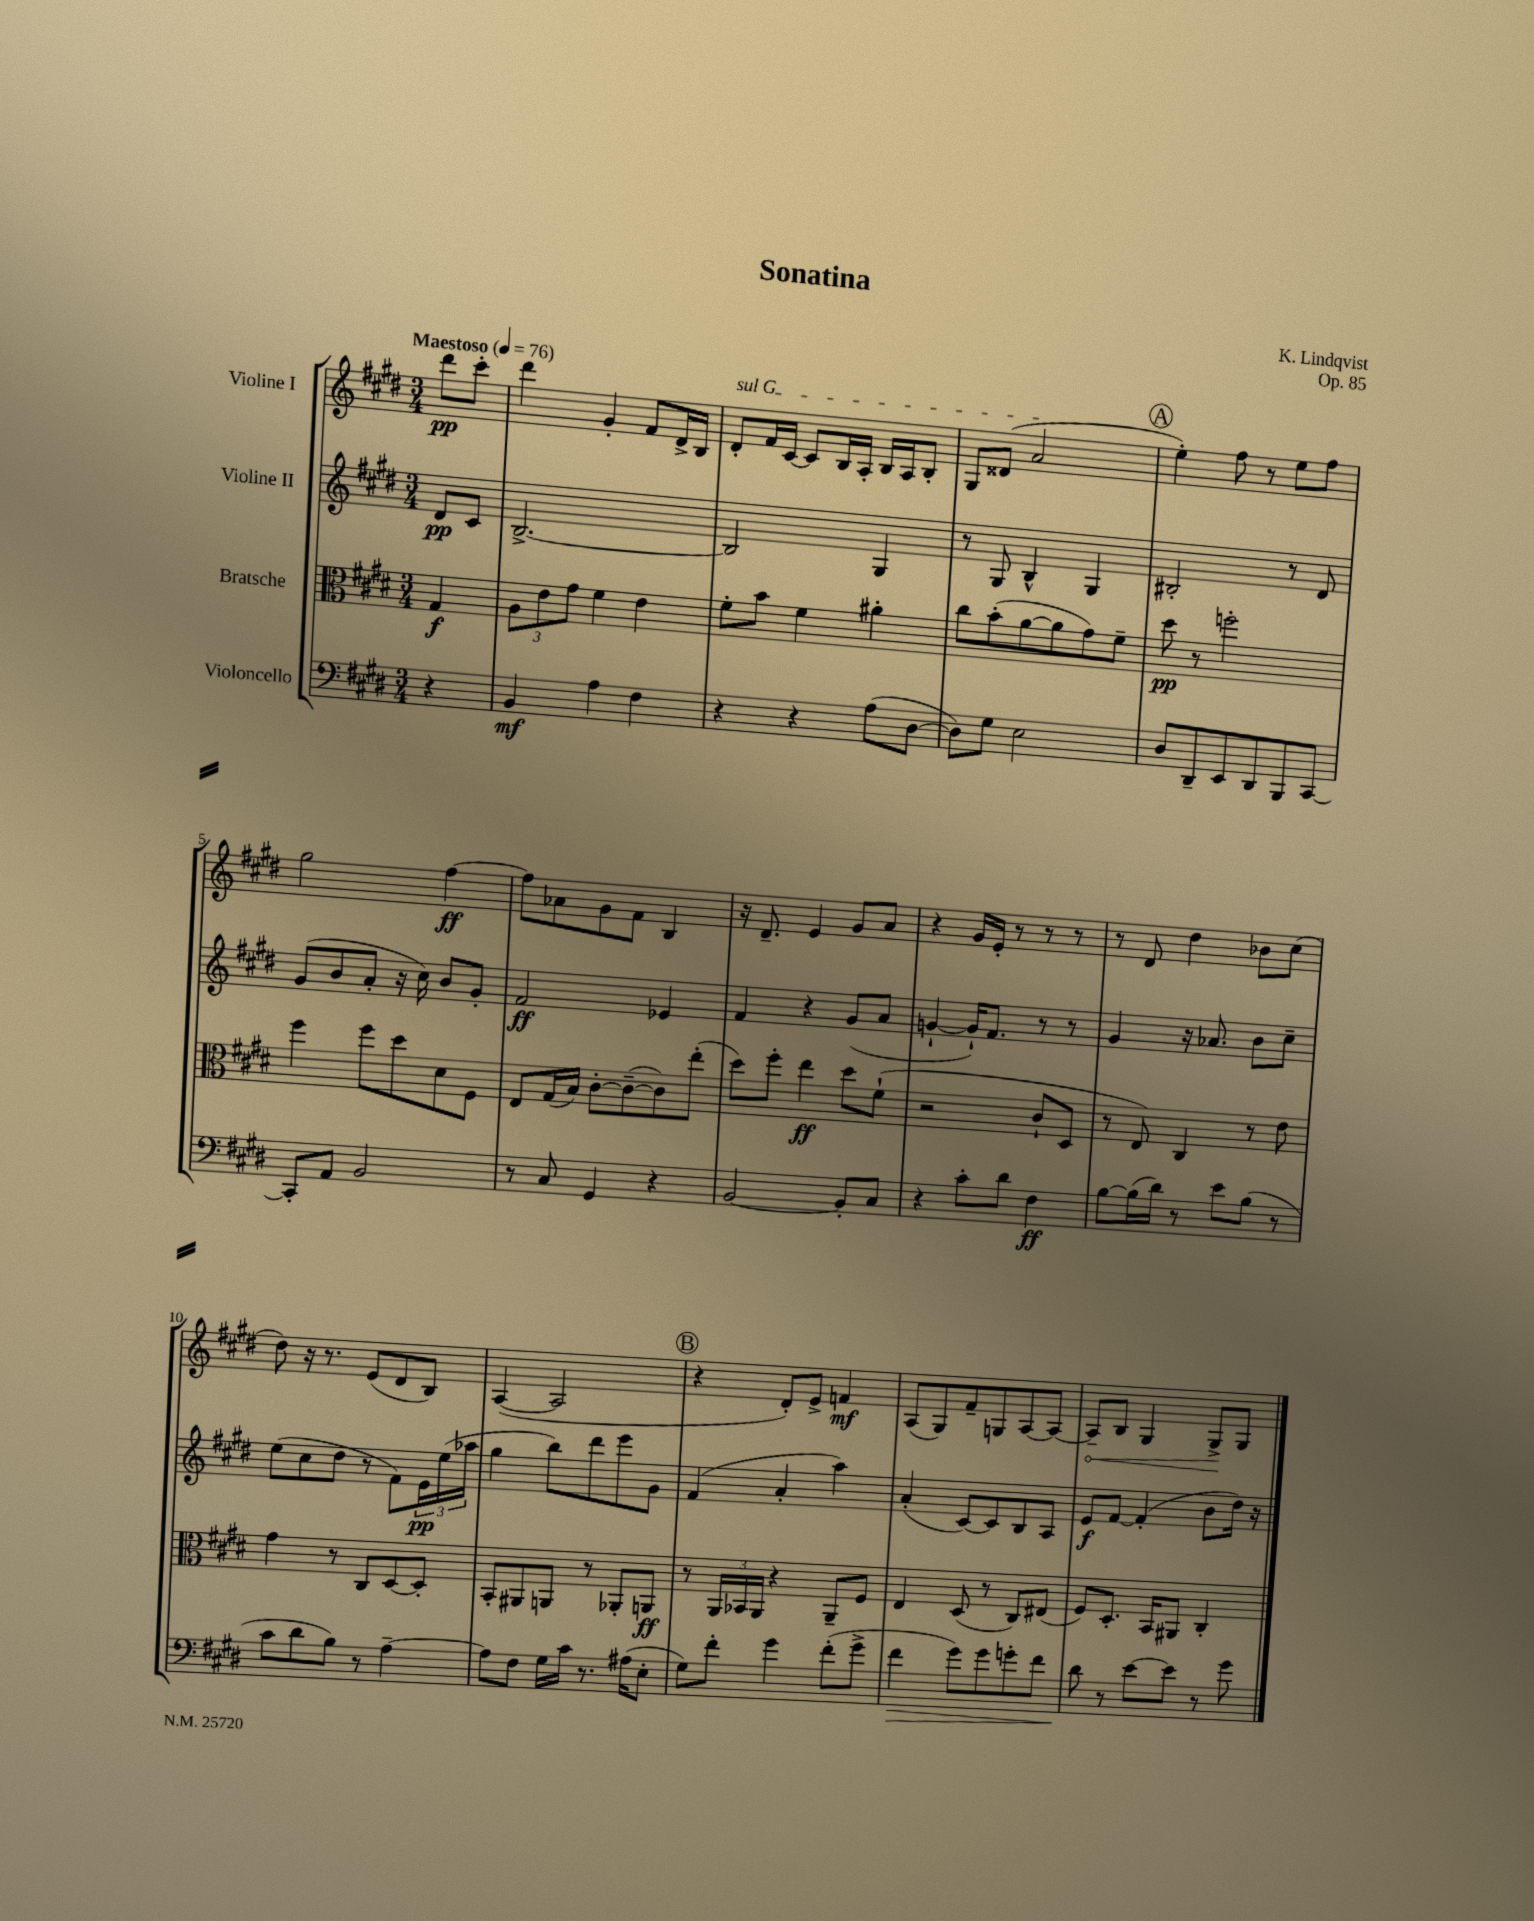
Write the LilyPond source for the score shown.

\header { title = "Sonatina" composer = "K. Lindqvist" opus = "Op. 85" }
<<
\new StaffGroup <<
\new Staff = "s0" \with { instrumentName = "Violine I" } {
    \clef treble \key e \major \numericTimeSignature \time 3/4 \partial 4 \tempo "Maestoso" 4 = 76
    dis'''8\pp cis'''8-. |
    dis'''4 gis'4-. fis'8 dis'16-> b16 |
    \once \override TextSpanner.bound-details.left.text = \markup { \italic "sul G" } dis'8-.\startTextSpan fis'16 cis'16~ cis'8 b16 a16-. b16 a16 b8-. |
    gis8 disis'8( a'2\stopTextSpan |
    \mark \markup { \circle "A" } e''4-.) fis''8 r8 e''8 fis''8 |
    gis''2 fis''4~\ff |
    fis''8 aes'8 gis'8 fis'8 b4 |
    r16 dis'8.-- e'4 gis'8 a'8 |
    r4 gis'16 e'16-. r8 r8 r8 |
    r8 dis'8 dis''4 bes'8 cis''8( |
    dis''8) r16 r8. e'8( dis'8 b8) |
    a4~( a2 |
    \mark \markup { \circle "B" } r4 dis'8-.) e'8-> f'4\mf |
    a8( gis8) fis'8-- g8 a8~ a8~ |
    \once \override Hairpin.circled-tip = ##t a8--\< b8 gis4 gis8->\! gis8 \bar "|." |
}
\new Staff = "s1" \with { instrumentName = "Violine II" } {
    \clef treble \key e \major \numericTimeSignature \time 3/4 \partial 4
    dis'8\pp cis'8 |
    b2.~-> |
    b2 gis4 |
    r8 gis8 b4-^ gis4 |
    \mark \markup { \circle "A" } bis2-. r8 dis'8 |
    gis'8( b'8 a'8-. r16 cis''16) b'8 gis'8-. |
    fis'2\ff ees'4 |
    fis'4 r4 gis'8( a'8 |
    g'4~-! g'16-!) fis'8. r8 r8 |
    gis'4 r16 aes'8. b'8 cis''8-- |
    e''8( cis''8 dis''8 r8 fis'8) \tuplet 3/2 { e'16\pp e''16( aes''16 } |
    gis''4 b''8) dis'''8 e'''8 gis'8 |
    \mark \markup { \circle "B" } fis'4( a'4-. a''4) |
    a'4-.( cis'8~) cis'8 b8 a8 |
    e'8\f fis'8~ fis'4-.( b'8 dis''16) r16 \bar "|." |
}
\new Staff = "s2" \with { instrumentName = "Bratsche" } {
    \clef alto \key e \major \numericTimeSignature \time 3/4 \partial 4
    gis4\f |
    \tuplet 3/2 { a8 e'8 gis'8 } fis'4 e'4 |
    fis'8-. b'8 fis'4 ais'4-. |
    cis''8 b'8-.( a'8~ a'8 gis'8) fis'8-- |
    \mark \markup { \circle "A" } dis''8\pp r8 f''2-. |
    fis''4 fis''8 dis''8 dis'8 fis8 |
    e8 gis16( b16) cis'8~-. cis'8~--( cis'8) e''8-.( |
    dis''8) fis''8-. e''4\ff dis''8 fis'8-!( |
    r2 cis'8-! dis8 |
    r8 e8) cis4 r8 e'8 |
    gis'4 r8 cis8 dis8~ dis8-. |
    b,8-. ais,8 a,8 r8 aes,8-. a,8\ff |
    \mark \markup { \circle "B" } r8 \tuplet 3/2 { a,16 bes,16 a,16 } r4 a,8-- fis8 |
    e4 dis8( r8 cis8) eis8( |
    fis8) dis8.-. b,16 ais,8 cis4-. \bar "|." |
}
\new Staff = "s3" \with { instrumentName = "Violoncello" } {
    \clef bass \key e \major \numericTimeSignature \time 3/4 \partial 4
    r4 |
    b,4\mf a4 fis4 |
    r4 r4 a8( dis8~ |
    dis8) gis8 e2 |
    \mark \markup { \circle "A" } dis8 dis,8-- e,8 dis,8 b,,8 cis,8~ |
    cis,8-. a,8 b,2 |
    r8 cis8 gis,4 r4 |
    b,2~ b,8-. cis8 |
    r4 cis'8-. dis'8 fis4\ff |
    b8~ b16( dis'16) r8 e'8 b8( r8 |
    cis'8 dis'8 b8) r8 a4~-- |
    a8 fis8 gis16 cis'16 r8. ais16( e8-. |
    \mark \markup { \circle "B" } gis8) fis'8-. gis'4 fis'8-.( gis'8-> |
    fis'4\> gis'8) gis'8 g'8-. fis'8 |
    dis'8\! r8 e'8~ e'8 r8 gis'8 \bar "|." |
}
>>
>>
